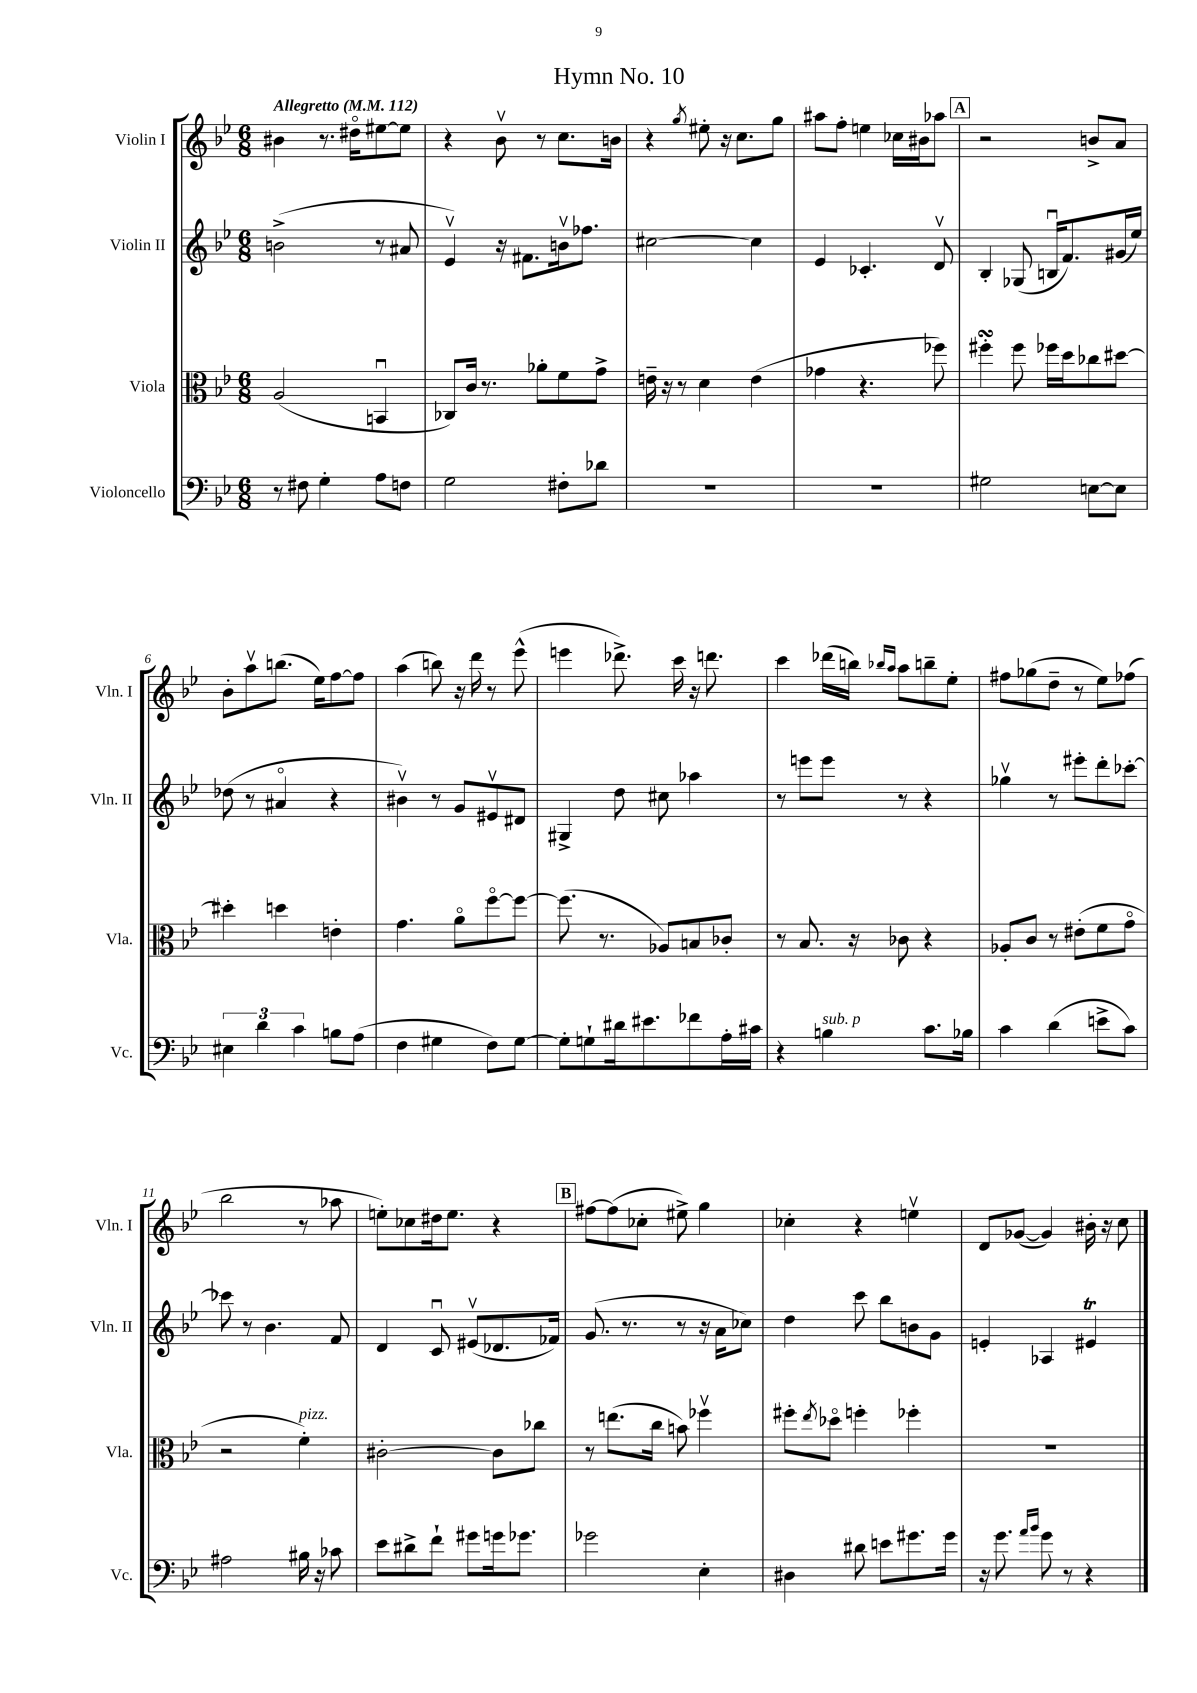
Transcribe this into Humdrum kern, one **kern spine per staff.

**kern	**kern	**kern	**kern
*part4	*part3	*part2	*part1
*staff4	*staff3	*staff2	*staff1
*I"Violoncello	*I"Viola	*I"Violin II	*I"Violin I
*I'Vc.	*I'Vla.	*I'Vln. II	*I'Vln. I
*clefF4	*clefC3	*clefG2	*clefG2
*k[b-e-]	*k[b-e-]	*k[b-e-]	*k[b-e-]
*M6/8	*M6/8	*M6/8	*M6/8
*MM112	*MM112	*MM112	*MM112
=1	=1	=1	=1
!	!	!	!LO:TX:a:B:t=Allegretto
8r	(2A/	(2bn^\	4b#X\
8F#X\	.	.	.
4G'\	.	.	8.r
.	.	.	16dd#X\KL
8A\L	4BBnu/	8r	[8ee#X\
8Fn\J	.	8a#X/	8ee#\J]
=2	=2	=2	=2
2G\	8C-X/L)	4e-v/)	4r
.	16c/Jk	.	.
.	8.r	.	.
.	.	16r	8b-v\
.	.	8.f#X\L	.
.	8a-X'\L	.	8r
8F#X'\L	8f\	16bnv\k	8.cc\L
.	.	8.ff-X\J	.
8d-X\J	8g^\J	.	.
.	.	.	16bn\Jk
=3	=3	=3	=3
2.r	16en~\	[2cc#X\	4r
.	16r	.	.
.	8r	.	.
.	.	.	8qgg/
.	4d\	.	8ee#X'\
.	.	.	16r
.	.	.	8.cc\L
.	(4e\	4cc#\]	.
.	.	.	8gg\J
=4	=4	=4	=4
2.r	4g-X\	4e-/	8aa#X\L
.	.	.	8ff'\J
.	4.r	4.c-X'/	4een\
.	.	.	16cc-X\LL
.	.	.	16b#X\J
.	8ff-X\)	8dv/	8aa-X\J
!!LO:REH:place=s1:t=A
=5	=5	=5	=5
2G#X\	4ff#XsSsS'\	4B-'/	2r
.	8ff#\	(8G-X/	.
.	16ff-X\LL	16Bnu/KL	.
.	16dd\J	8.f/)	.
[8En\L	8cc-X\	.	8bn^/L
8E\J]	[8dd#X\J	(16g#X/L	8a/J
.	.	16ee-/JJ)	.
!!LO:LB:g=z
=6	=6	=6	=6
6E#X\	4dd#X'\]	(8dd-X\	8b-'\L
.	.	8r	8aav\
6d\	.	.	.
.	4ddn\	4a#X/	(8.bbn\J
6c\	.	.	.
.	.	.	16ee-\KL)
8Bn\L	4en'\	4r	[8ff\
(8A\J	.	.	8ff\J]
=7	=7	=7	=7
4F\	4.g\	4b#Xv\)	(4aa\
4G#X\	.	8r	8bbn\)
.	8a\L	8g/L	16r
.	.	.	16ddd\
8F\L)	[8ff\	8e#Xv/	8r
[8G#\J	8ff\J_	8d#X/J	(8eee-^^\
=8	=8	=8	=8
8G#'\L]	(8.ff\]	4G#X^/	4eeen\
8Gn`\	.	.	.
.	8.r	.	.
16d#X\k	.	8dd\	8.ddd-X^\)
8.e#X\	.	.	.
.	8A-X/L)	8cc#X\	.
.	.	.	16ccc\
8f-X\	8Bn/	4aa-X\	16r
.	.	.	8.dddn\
16A'\L	8c-X'/J	.	.
16c#X\JJ	.	.	.
=9	=9	=9	=9
4r	8r	8r	4ccc\
.	8.B-/	8eeen\L	.
!LO:TX:a:i:t=sub. p	!	!	!
4Bn\	.	8eee\J	(16ddd-X\LL
.	16r	.	16bbn\JJ)
.	.	.	16qqbb-X/LL
.	.	.	16qqaa/JJ
.	8c-X\	8r	8aa\L
8.c\L	4r	4r	8bbn~\
.	.	.	8ee-'\J
16B-X\Jk	.	.	.
=10	=10	=10	=10
4c\	8A-X'/L	4gg-Xv\	8ff#X\L
.	8c/J	.	(8gg-X\
(4d\	8r	8r	8dd~\J
.	(8e#X'\L	8eee#X'\L	8r
8en^\L	8f\	8ddd'\	8ee-\L)
8c\J)	8g\J	[8ccc-X'\J	(8ff-X\J
!!LO:LB:g=z
=11	=11	=11	=11
2A#X\	2r	8ccc-X\]	2bb-\
.	.	8r	.
.	.	4.b-\	.
!	!LO:TX:a:i:t=pizz.	!	!
16B#X\	4f'\)	.	8r
16r	.	.	.
8c-X\	.	8f/	8aa-X\
=12	=12	=12	=12
8e-\L	[2c#X'\	4d/	8een'\L)
8d#X^\	.	.	8cc-X\
8f`\J	.	8cu/	16dd#X\k
.	.	.	8.ee\J
8g#X\L	.	(8e#Xv/L	.
16gn\k	8c#\L]	8.d-X/	4r
8.g-X\J	.	.	.
.	8cc-X\J	.	.
.	.	16f-X/Jk)	.
!!LO:REH:place=s1:t=B
=13	=13	=13	=13
2g-X\	8r	(8.g/	[8ff#X\L
.	(8.een\L	.	(8ff#\]
.	.	8.r	.
.	.	.	8cc-X'\J
.	16cc\Jk	.	.
.	8bn\)	8r	8ee#X^\)
4E-'\	4ff-Xv\	16r	4gg\
.	.	16a\KL	.
.	.	8cc-X\J)	.
=14	=14	=14	=14
4D#X\	8ff#X'\L	4dd\	4cc-X'\
.	8qee-/	.	.
.	8dd-X\J	.	.
8d#X\	4ffn'\	8ccc\	4r
8en\L	.	8bb-\L	.
8.g#X\	4ff-X'\	8bn\	4eenv\
.	.	8g\J	.
16g#\Jk	.	.	.
=15	=15	=15	=15
16r	2.r	4en'/	8d/L
8.g\	.	.	.
.	.	.	([8g-X/J
16qqa/LL	.	.	.
16qqb-/JJ	.	.	.
8g\	.	4A-X/	4g-/])
8r	.	.	.
4r	.	4e#Xt/	16b#X'\
.	.	.	16r
.	.	.	8cc\
==	==	==	==
*-	*-	*-	*-
